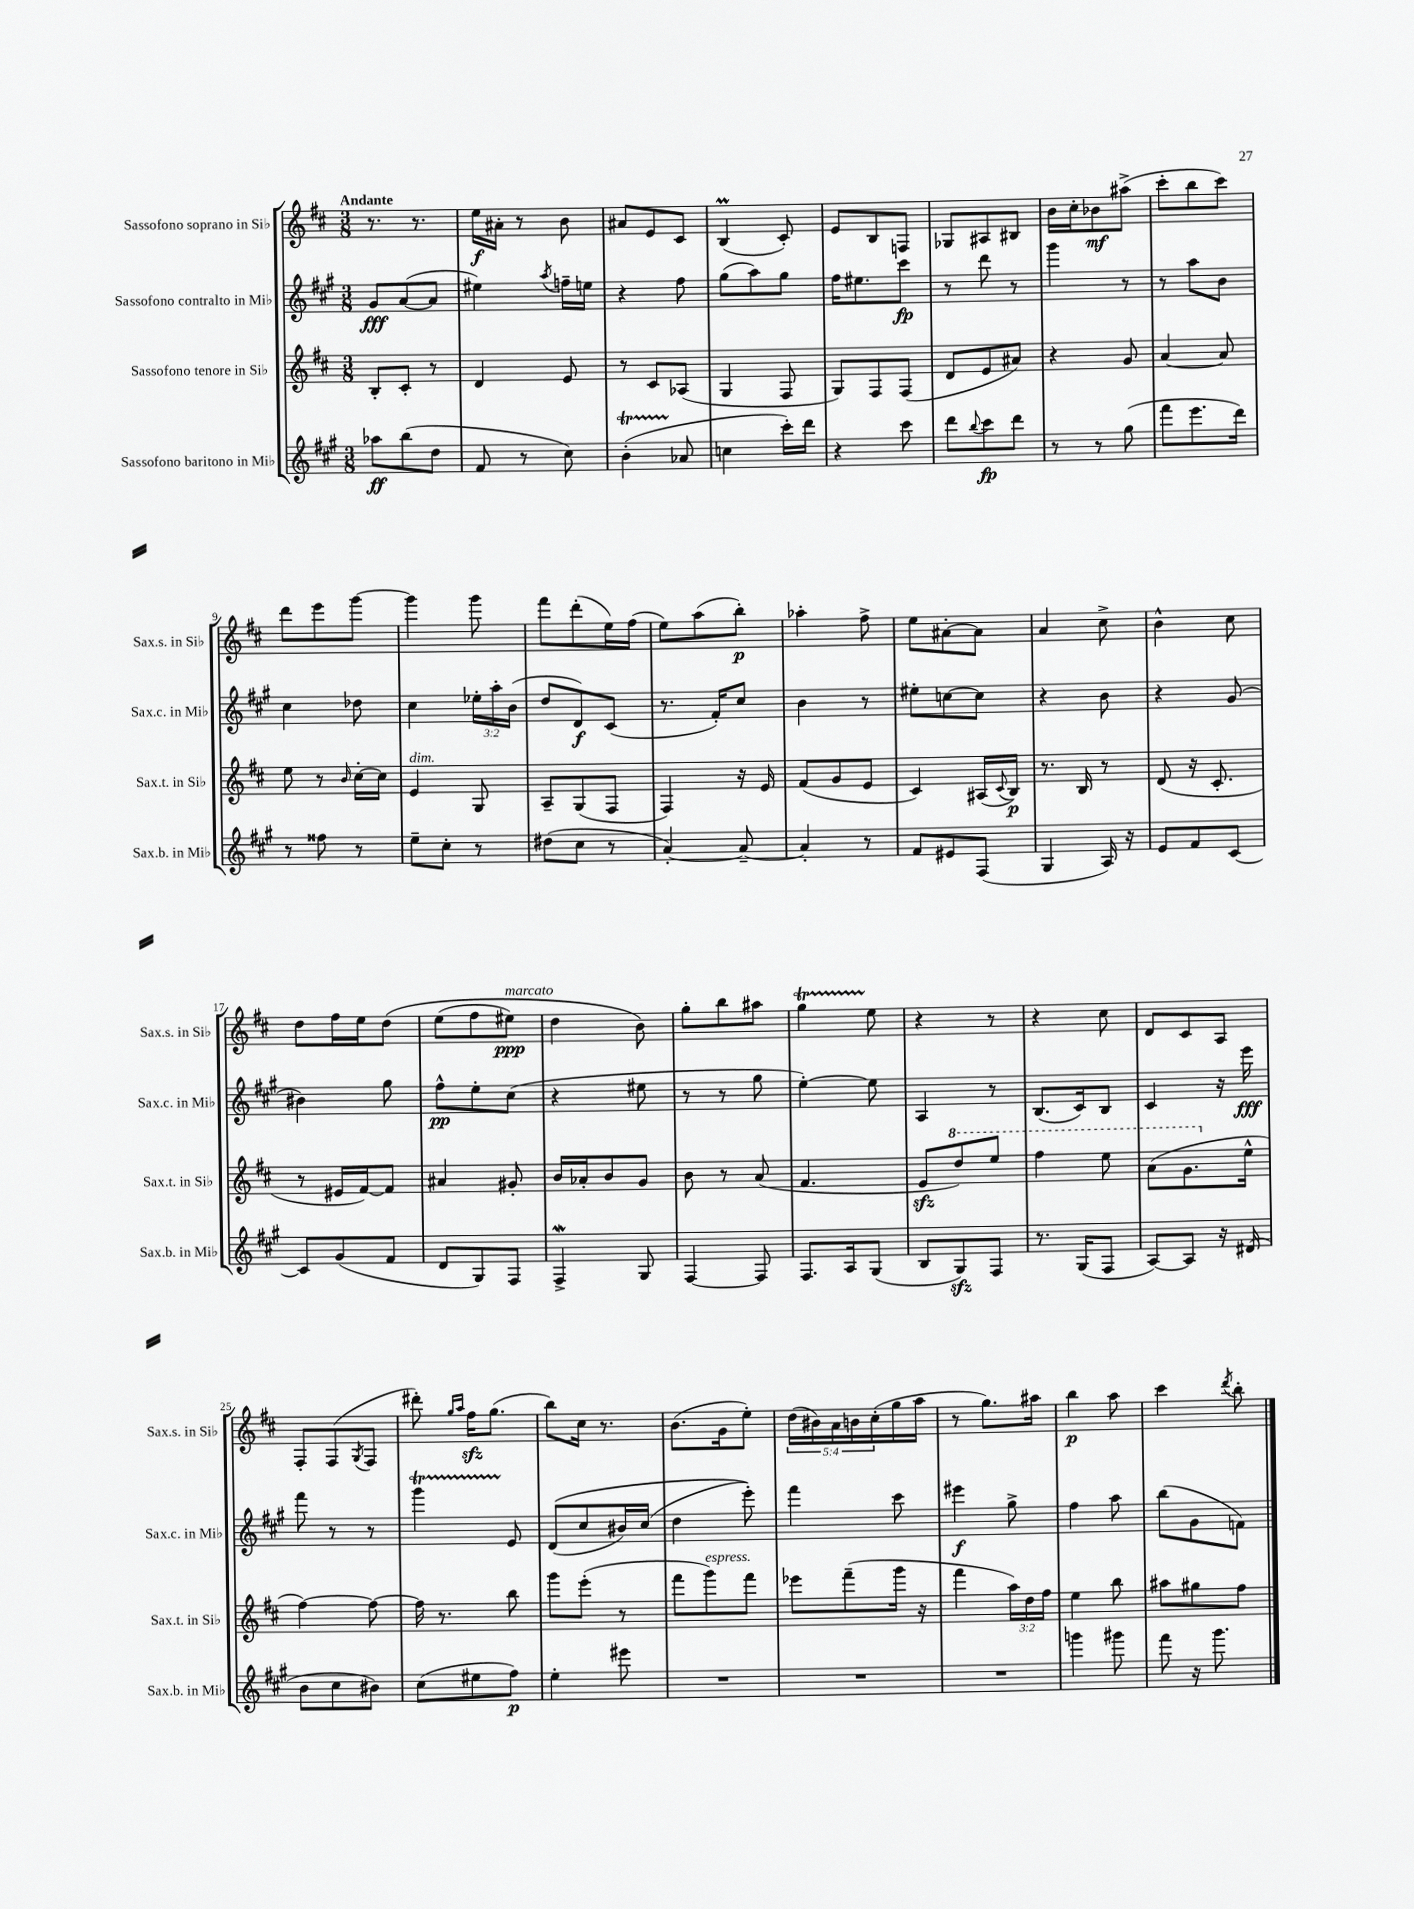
<<
\new StaffGroup <<
\new Staff = "s0" \with { instrumentName = "Sassofono soprano in Sib" shortInstrumentName = "Sax.s. in Sib" } {
    \clef treble \key d \major \numericTimeSignature \time 3/8 \override Staff.TupletNumber.text = #tuplet-number::calc-fraction-text \tempo "Andante"
    r8. r8. |
    e''16\f ais'16-. r8 b'8 |
    ais'8 e'8 cis'8 |
    b4\prall( cis'8-.) |
    e'8 b8 f8 |
    ges8 ais8 bis8 |
    b'16 cis''16-. bes'8\mf ais''8->( |
    cis'''8-. b''8 cis'''8) |
    d'''8 e'''8 g'''8~ |
    g'''4 g'''8 |
    fis'''8 d'''8-.( e''16) fis''16( |
    e''8) a''8( b''8-.\p) |
    aes''4-. fis''8-> |
    e''8 ais'8~-. ais'8 |
    a'4 cis''8-> |
    b'4-^ cis''8 |
    d''8 fis''16 e''16 d''8\( |
    e''8( fis''8 eis''8\ppp^\markup { \italic "marcato" }) |
    d''4 b'8\) |
    g''8-. b''8 ais''8 |
    g''4\startTrillSpan e''8\stopTrillSpan |
    r4 r8 |
    r4 cis''8 |
    d'8 cis'8 a8 |
    fis8-. fis8( \acciaccatura { g8 } fis8 |
    dis'''8-.) \grace { g''16 a''16 } fis''16\sfz g''8.( |
    b''8) cis''16 r8. |
    b'8.( g'16 e''8-.) |
    \tuplet 5/4 { d''16( bis'16) a'16 b'16 cis''16-.( } g''16 a''16 |
    r8 g''8.) ais''16 |
    b''4\p a''8 |
    cis'''4 \acciaccatura { d'''8 } b''8-. \bar "|." |
}
\new Staff = "s1" \with { instrumentName = "Sassofono contralto in Mib" shortInstrumentName = "Sax.c. in Mib" } {
    \clef treble \key a \major \numericTimeSignature \time 3/8 \override Staff.TupletNumber.text = #tuplet-number::calc-fraction-text
    gis'8\fff a'8~( a'8 |
    eis''4) \acciaccatura { a''8 } f''16-- e''16 |
    r4 fis''8 |
    gis''8( a''8) gis''8 |
    fis''16 eis''8. cis'''8\fp |
    r8 d'''8 r8 |
    gis'''4 r8 |
    r8 a''8 b'8 |
    cis''4 des''8 |
    cis''4 \tuplet 3/2 { ees''16-. a''16-. b'16( } |
    d''8 d'8\f) cis'8( |
    r8. fis'16-.) cis''8 |
    b'4 r8 |
    eis''8-. c''8~ c''8 |
    r4 b'8 |
    r4 gis'8( |
    bis'4) gis''8 |
    fis''8-^\pp e''8-. cis''8( |
    r4 eis''8 |
    r8 r8 gis''8 |
    e''4~-.) e''8 |
    a4 r8 |
    b8.( cis'16) b8 |
    cis'4 r16 e'''16\fff |
    fis'''8 r8 r8 |
    gis'''4\startTrillSpan e'8\stopTrillSpan |
    d'8(\( cis''8 bis'16) cis''16( |
    d''4 e'''8-.)\) |
    fis'''4 cis'''8 |
    eis'''4\f gis''8-> |
    fis''4 a''8 |
    b''8( gis'8 f'8) \bar "|." |
}
\new Staff = "s2" \with { instrumentName = "Sassofono tenore in Sib" shortInstrumentName = "Sax.t. in Sib" } {
    \clef treble \key d \major \numericTimeSignature \time 3/8 \override Staff.TupletNumber.text = #tuplet-number::calc-fraction-text
    b8-. cis'8-. r8 |
    d'4 e'8 |
    r8 cis'8 aes8( |
    g4 fis8 |
    g8) fis8 fis8( |
    d'8 e'8 ais'8) |
    r4 g'8 |
    a'4~ a'8 |
    e''8 r8 \grace { b'16 } cis''16~-. cis''16 |
    e'4^\markup { \italic "dim." } g8 |
    a8-- g8( fis8 |
    fis4) r16 e'16 |
    fis'8( g'8 e'8 |
    cis'4) ais16( \appoggiatura { cis'8 } b16\p) |
    r8. b16 r8 |
    d'8( r16 cis'8.-. |
    r8 eis'16 fis'16~) fis'8 |
    ais'4 gis'8-. |
    b'16 aes'16-. b'8 g'8 |
    b'8 r8 a'8( |
    fis'4. |
    e'8\sfz \ottava #1 d'''8) e'''8 |
    fis'''4 e'''8 |
    a''8( g''8. \ottava #0 e''16-^ |
    fis''4~) fis''8~ |
    fis''16 r8. b''8 |
    g'''8 e'''8-.( r8 |
    fis'''8 g'''8^\markup { \italic "espress." }) fis'''8 |
    ees'''8 fis'''8--( g'''16 r16 |
    fis'''4 \tuplet 3/2 { a''16) d''16 fis''16 } |
    e''4 b''8 |
    ais''8 gis''8 fis''8 \bar "|." |
}
\new Staff = "s3" \with { instrumentName = "Sassofono baritono in Mib" shortInstrumentName = "Sax.b. in Mib" } {
    \clef treble \key a \major \numericTimeSignature \time 3/8
    aes''8\ff b''8( d''8 |
    fis'8 r8 cis''8) |
    b'4-.\startTrillSpan( aes'8\stopTrillSpan |
    c''4 cis'''16-.) d'''16 |
    r4 cis'''8 |
    d'''8 \appoggiatura { b''8 } cis'''8\fp d'''8 |
    r8 r8 gis''8( |
    fis'''8 e'''8. d'''16) |
    r8 fisis''8 r8 |
    e''8-- cis''8-. r8 |
    dis''8( cis''8 r8 |
    a'4~-.) a'8~-- |
    a'4-. r8 |
    fis'8 eis'8 fis8( |
    gis4 a16) r16 |
    e'8 fis'8 cis'8~ |
    cis'8 gis'8( fis'8 |
    d'8 gis8) fis8 |
    fis4->\mordent gis8 |
    fis4~ fis8 |
    fis8. a16 gis8( |
    b8 gis8\sfz) fis8 |
    r8. gis16( fis8 |
    a8~) a8 r16 dis'16( |
    b'8 cis''8 bis'8) |
    cis''8( eis''8 fis''8\p) |
    e''4-. eis'''8 |
    R4. |
    R4. |
    R4. |
    g'''4 gis'''8 |
    fis'''8 r16 gis'''8. \bar "|." |
}
>>
>>
